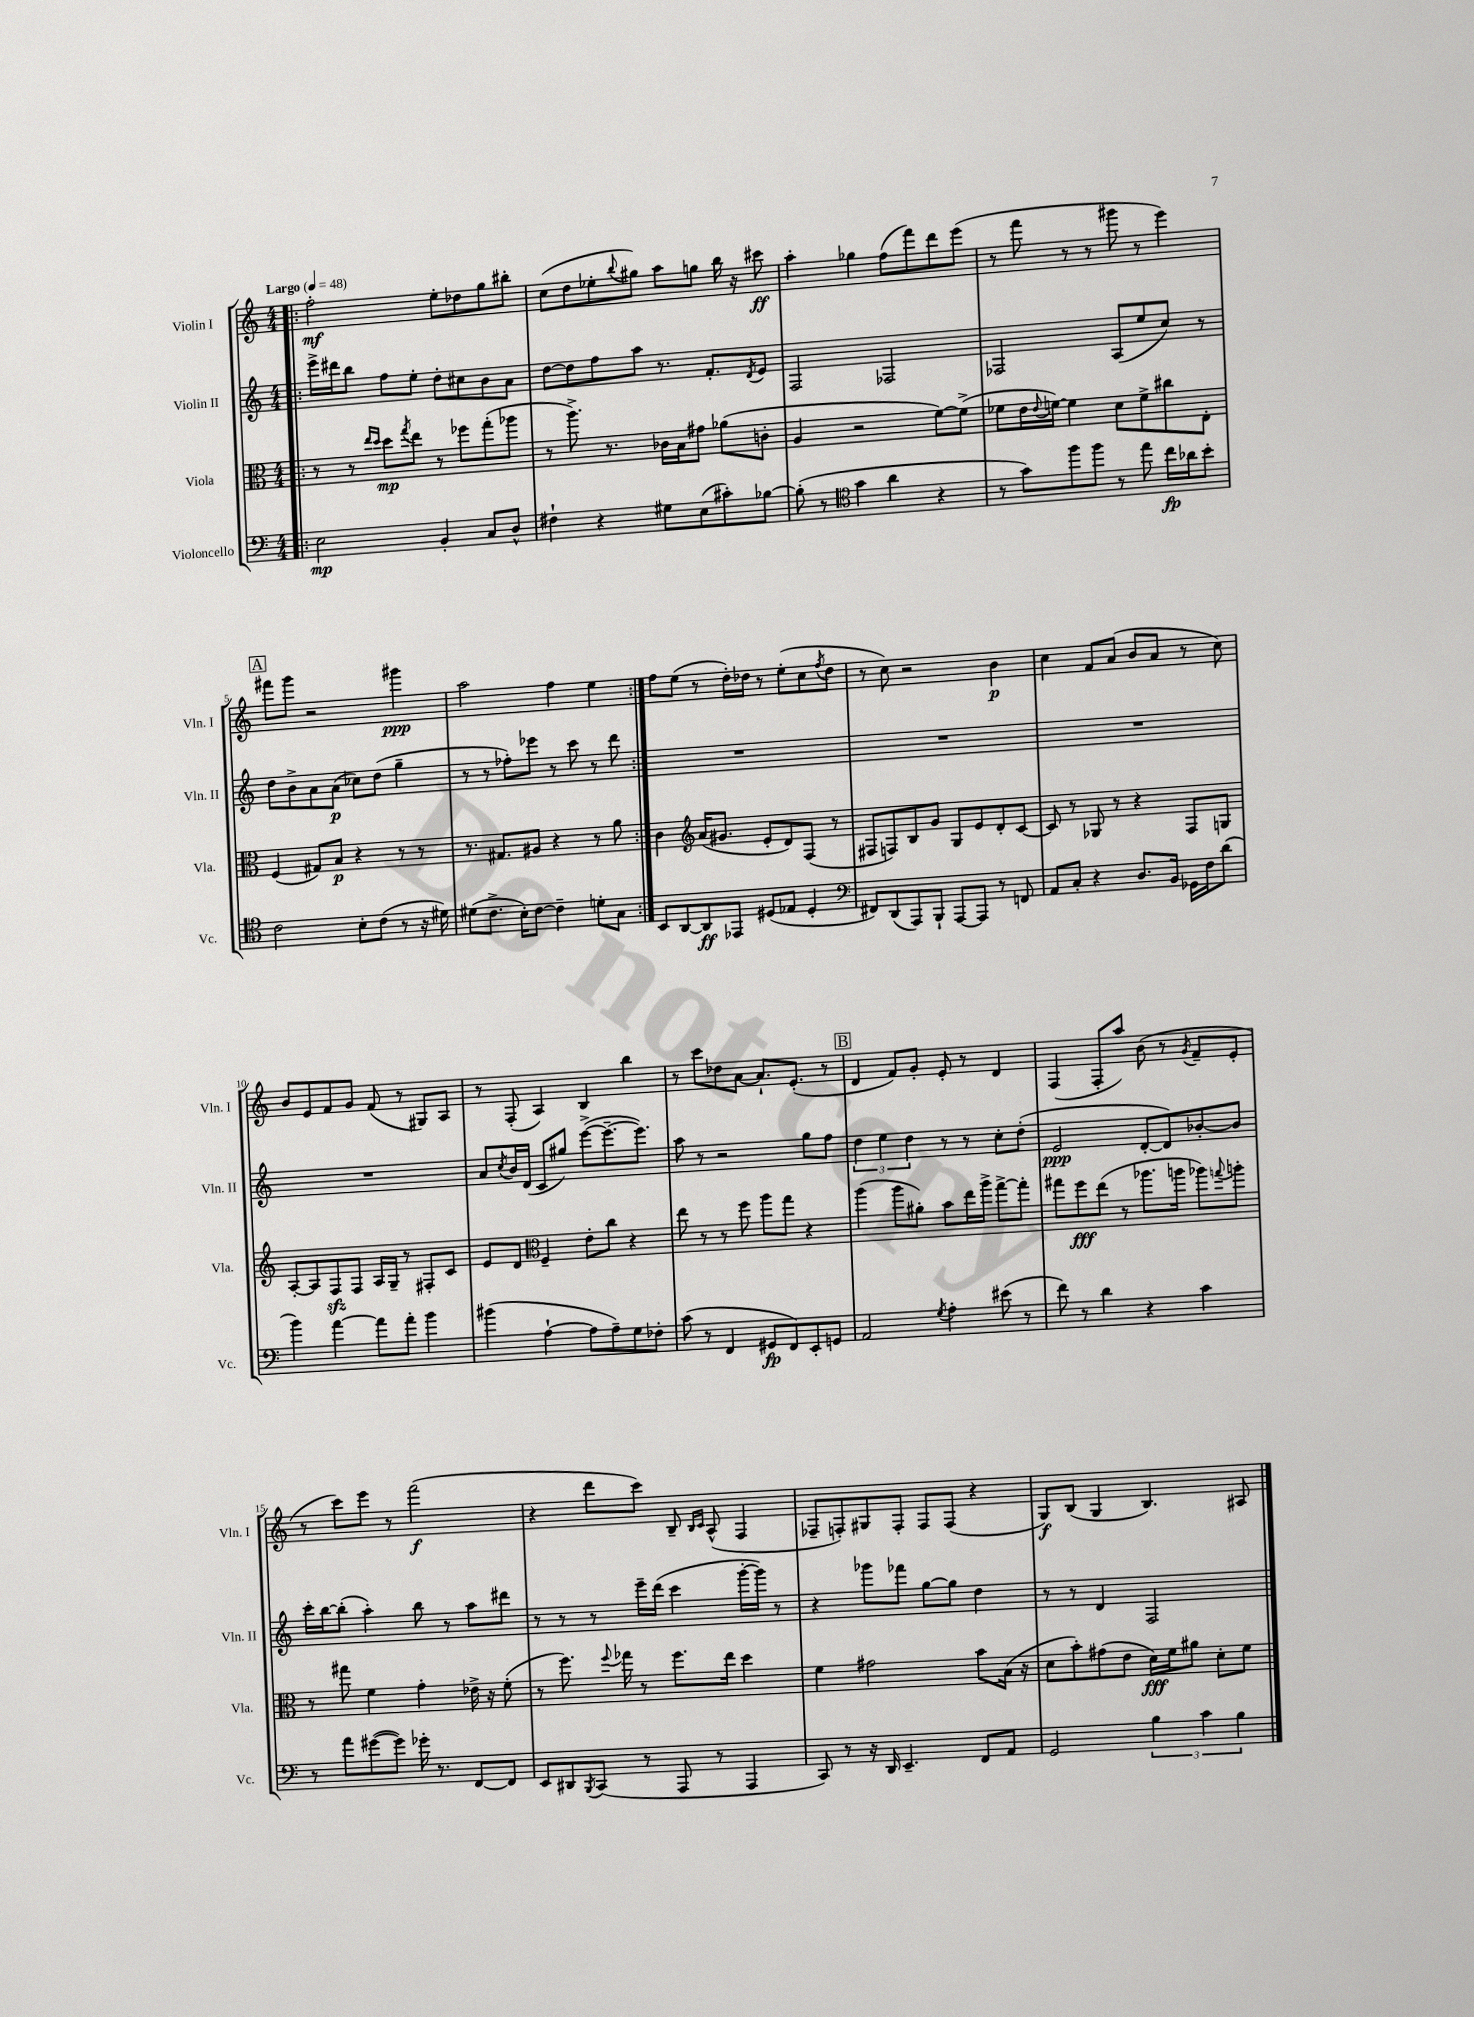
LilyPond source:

<<
\new StaffGroup <<
\new Staff = "s0" \with { instrumentName = "Violin I" shortInstrumentName = "Vln. I" } {
    \clef treble \key c \major \numericTimeSignature \time 4/4 \tempo "Largo" 4 = 48
    \repeat volta 2 { \bar ".|:" f''2-.\mf e''8-. des''8 g''8 bis''8-. |
    c''8( d''8 ees''8-. \appoggiatura { b''8 } gis''8) a''8 g''8 b''16 r16 cis'''8\ff |
    a''4-. ges''4 f''8( f'''8) d'''8 e'''8( |
    r8 f'''8 r8 r8 gis'''8 r8 e'''4) |
    \mark \markup { \box "A" } fis'''8 g'''8 r2 gis'''4\ppp |
    a''2 f''4 e''4 | }
    f''8 e''8( r8 d''16-.) des''16 r8 e''8-.( c''8 \acciaccatura { f''8 } des''8 |
    r8 c''8) r2 b'4\p |
    c''4 f'8 a'8( b'8 a'8 r8 c''8) |
    b'8 e'8 f'8 g'8 f'8( r8 gis8) a8 |
    r8 f8-.( a4) b4 b''4 |
    r8 c'''8 des''8 a'8~ a'8.-! e'8.-.( r8 |
    \mark \markup { \box "B" } d'4 f'8) g'8-. e'8-. r8 d'4 |
    f4( f8-. a''8) b'8( r8 \acciaccatura { g'8 } f'8-- e'8-. |
    r8 c'''8) e'''8 r8 f'''2\f( |
    r4 d'''8 c'''8) b8-- \grace { b16 c'16 } a8-^( f4 |
    fes8-- f8-.) gis8 f8-. f8 f8( r4 |
    g8\f) b8( g4 b4.) ais8 \bar "|." |
}
\new Staff = "s1" \with { instrumentName = "Violin II" shortInstrumentName = "Vln. II" } {
    \clef treble \key c \major \numericTimeSignature \time 4/4
    \repeat volta 2 { \bar ".|:" e'''16-> dis'''16 b''8 f''8 e''8-. d''8-. cis''8 b'8 a'8 |
    d''8~ d''8 f''8 a''8 r8. f'8.-. \acciaccatura { d'8 } e'8 |
    f2 fes2 |
    fes2 a8( e''8 c''8) r8 |
    \mark \markup { \box "A" } d''8 b'8-> a'8 a'8\p( ces''8) d''8( g''4-- |
    r8 r8 fes''8-.) ees'''8 r8 c'''8 r8 d'''8 | }
    R1 |
    R1 |
    R1 |
    R1 |
    a'8 \acciaccatura { c''8 } b'16 d'16( c'8 gis''8) e'''8~->( e'''8.~-- e'''8.) |
    a''8 r8 r2 g''8 f''8 |
    \mark \markup { \box "B" } \tuplet 3/2 { d''4 e''4 d''4 } r8 r8 c''8-. d''8-.( |
    e'2\ppp d'8~-. d'8) bes'8~-. bes'8 |
    c'''16-. b''16~ b''8-.( a''4-.) b''8 r8 a''8 dis'''8 |
    r8 r8 r8 e'''16-- d'''16( c'''4 g'''16~-. g'''16) r8 |
    r4 ges'''8 fes'''8 g''8~ g''8 d''4 |
    r8 r8 d'4 f2 \bar "|." |
}
\new Staff = "s2" \with { instrumentName = "Viola" shortInstrumentName = "Vla." } {
    \clef alto \key c \major \numericTimeSignature \time 4/4
    \repeat volta 2 { \bar ".|:" r8 r8 \grace { e''16 d''16 } d''8\mp \acciaccatura { g''8 } e''8 r8 fes''8 g''8-.( aes''8 |
    r8 a''8.->) r8. ces'16 b16 gis'8 aes'8( c'8-. |
    a4 r2 f'8~) f'8->( |
    fes'8 e'16 \appoggiatura { e'8 } f'16~) f'4 d'8 f'8-> cis''8 e8-. |
    \mark \markup { \box "A" } f4( gis8) b8\p r4 r8 r8 |
    r8. gis8. ais8 r4 r8 a'8 | }
    c'4 \clef treble a'16( gis'8. e'8-. d'8) f8( r8 |
    fis8 f8) b8 g'8 g8 e'8 d'8-. c'8~ |
    c'8 r8 ges8 r8 r4 f8 g8 |
    a8~-. a8 f8\sfz f8 a16 g16-- r8 fis8-. c'8 |
    e'8 d'8 \clef alto f4-- e'8-. c''8 r4 |
    e''8 r8 r8 f''8 a''8 g''8 r4 |
    \mark \markup { \box "B" } a''4( a''8 ais'8-.) b'8 e''16 a''16-> g''8~-> g''8-. |
    gis''8 f''8\fff e''8( r8 aes''8. a''16 aes''8) \appoggiatura { g''8 } a''8-. |
    r8 gis''8 f'4 g'4-. ees'16-> r16 f'8-.( |
    r8 f''8.) \appoggiatura { f''8 } ges''16 r8 f''8. e''16 d''4 |
    f'4 gis'2 b'8 b16( r16 |
    d'8 b'8-.) gis'8( e'8 d'16\fff) f'16 ais'8 d'8-. f'8 \bar "|." |
}
\new Staff = "s3" \with { instrumentName = "Violoncello" shortInstrumentName = "Vc." } {
    \clef bass \key c \major \numericTimeSignature \time 4/4
    \repeat volta 2 { \bar ".|:" e2\mp b,4-. c8 d8-^ |
    fis4-! r4 gis8 e8( cis'8-.) bes8~ |
    bes8-.( r8 \clef tenor g'4 a'4 r4 |
    r8 g'8) f''8 f''8 r8 e''8 c''16\fp aes'16 b'8-. |
    \mark \markup { \box "A" } c'2 b8-. c'8( r8 r16 dis'16) |
    dis'8( c'8.-> b16-.) c'8~ c'4-- d'8-. g8 | }
    b,8 a,8~ a,8\ff ees,8 dis8( ees8 dis4-. |
    \clef bass fis,8) d,8( a,,8) b,,8-! a,,8~ a,,8 r8 f,8 |
    a,8 c8-. r4 d8. b,16 ges,16 f16 d'8( |
    b'4) a'4~ a'8 a'8-. b'4 |
    bis'4( a4~-! a8 a8--) g8 fes8-. |
    c'8( r8 f,4 gis,8\fp f,8) e,8-. g,8 |
    \mark \markup { \box "B" } a,2 \acciaccatura { g8 } a4-. eis'8( r8 |
    f'8) r8 d'4 r4 c'4 |
    r8 a'8 gis'8~( gis'8) ges'16-. r8. f,8~ f,8 |
    e,8 dis,8 \acciaccatura { b,,8 } c,8( r8 a,,8 r8 a,,4 |
    c,8) r8 r16 d,16 e,4.-- f,8 a,8 |
    g,2 \tuplet 3/2 { b4 c'4 b4 } \bar "|." |
}
>>
>>
